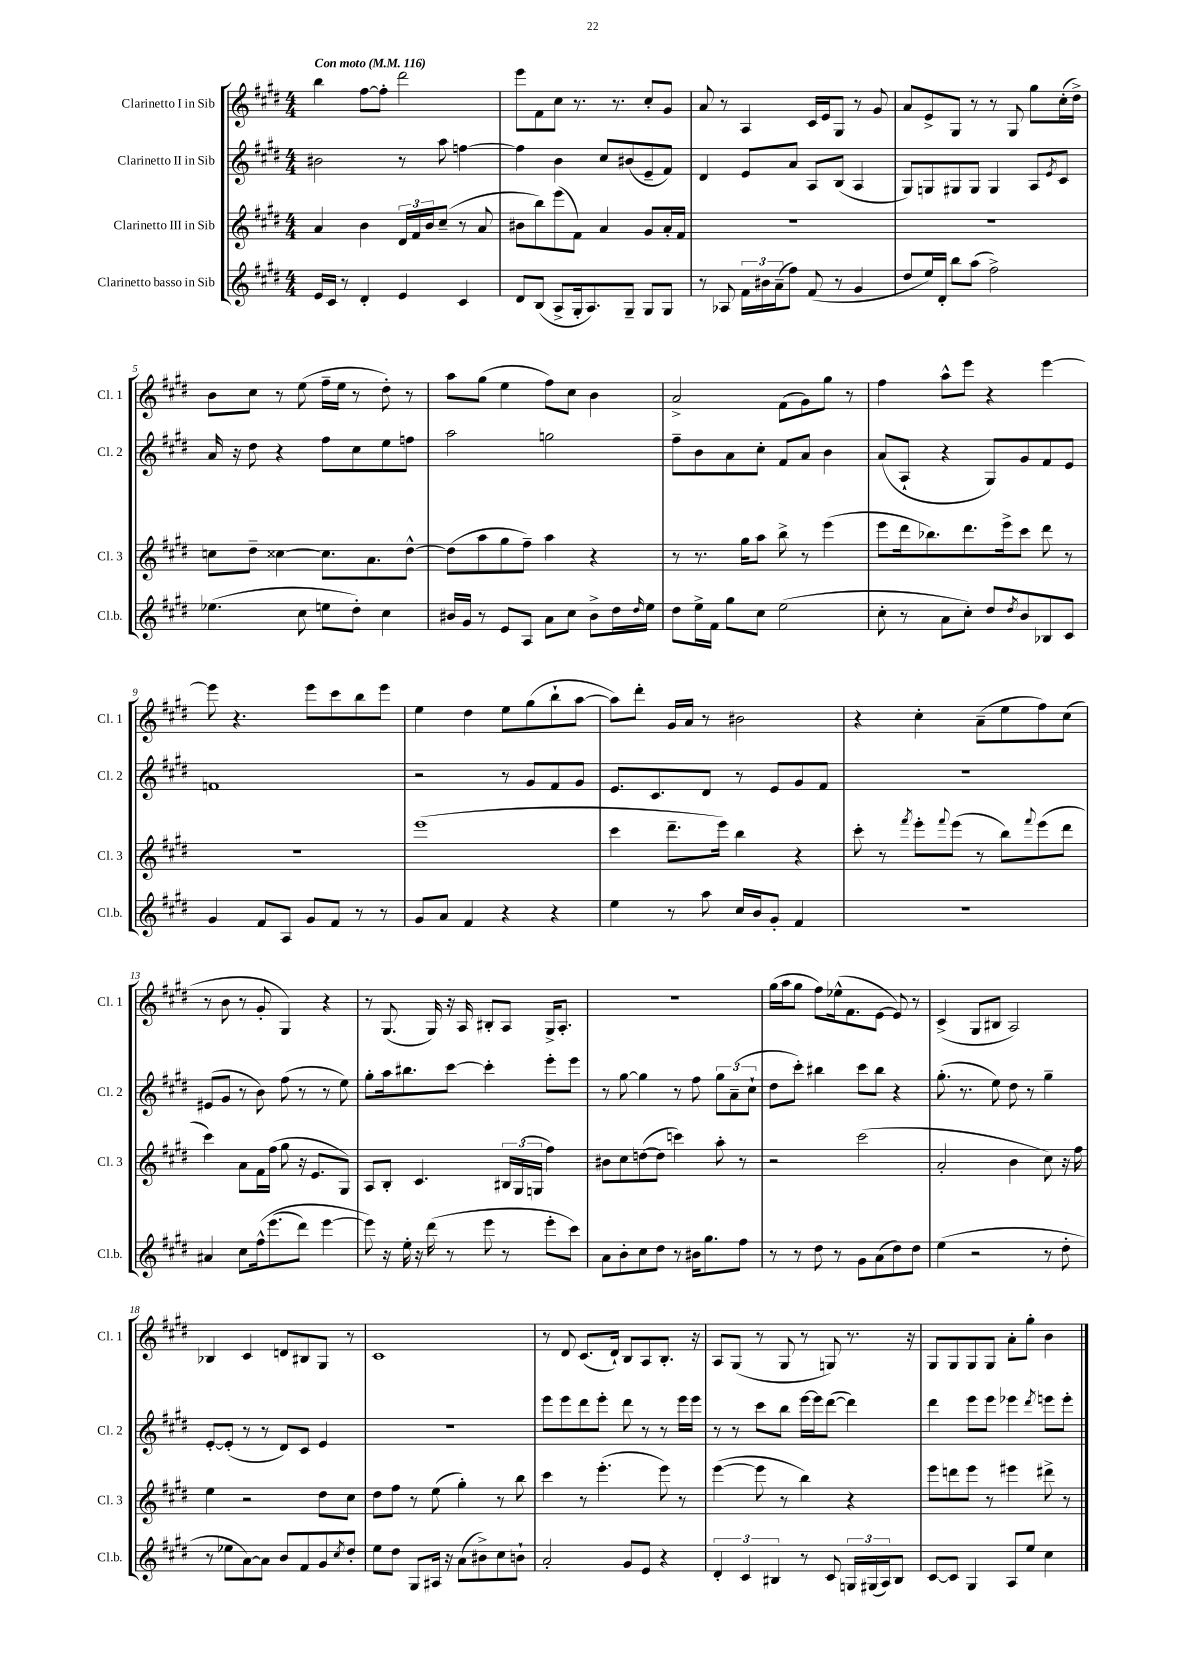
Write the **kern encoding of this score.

**kern	**kern	**kern	**kern
*staff4	*staff3	*staff2	*staff1
*clefG2	*clefG2	*clefG2	*clefG2
*k[f#c#g#d#]	*k[f#c#g#d#]	*k[f#c#g#d#]	*k[f#c#g#d#]
*M4/4	*M4/4	*M4/4	*M4/4
*MM116	*MM116	*MM116	*MM116
16e	4a	2b#	4bb
16c#	.	.	.
8r	.	.	.
4d#'	4b	.	[8ff#
.	.	.	8ff#']
4e	24d#	8r	2ddd#
.	24f#	.	.
.	24b	.	.
.	(8cc#~	8aa	.
4c#	8r	[4ff	.
.	8a	.	.
=	=	=	=
8d#	8b#	4ff]	8eee
(8B	8bb)	.	8f#
8A^	(8eee	4b	8cc#
16G#'	8f#)	.	8.r
8.A)	.	.	.
.	4a	8cc#	.
.	.	.	8.r
8G#~	.	(8b#	.
8G#	8g#	8e~	8cc#'
8G#	16a'	8f#)	8g#
.	16f#	.	.
=	=	=	=
8r	1r	4d#	8a
8A-	.	.	8r
24f#	.	8e	4A
24b#	.	.	.
(24a~	.	.	.
8ff#)	.	8a	.
(8f#	.	8A	16c#
.	.	.	16e
8r	.	(8B	8G#
4g#	.	4A	8r
.	.	.	8g#
=	=	=	=
8dd#	1r	8G#)	8a
16ee)	.	8G	8e^
16d#'	.	.	.
8bb	.	8G#	8G#
(8aa	.	8G#	8r
2ff#^)	.	4G#	8r
.	.	.	8G#
.	.	8A	8gg#
.	.	8qe	.
.	.	8c#	(16cc#'
.	.	.	16dd#^)
=	=	=	=
(4.ee-	8cc	16a	8b
.	.	16r	.
.	8dd#~	8dd#	8cc#
.	[4cc##	4r	8r
8cc#	.	.	(8ee
8ee	8.cc##]	8ff#	16ff#~
.	.	.	16ee
8dd#')	.	8cc#	8r
.	8.a	.	.
4cc#	.	8ee	8dd#')
.	[8dd#^^	8ff	8r
=	=	=	=
16b#	(8dd#]	2aa	8aa
16g#	.	.	.
8r	8aa	.	(8gg#
8e	8gg#	.	4ee
8A	8ff#~)	.	.
8a	4aa	2gg	8ff#)
8cc#	.	.	8cc#
8b#^	4r	.	4b
16dd#	.	.	.
16qqdd#	.	.	.
16ee	.	.	.
=	=	=	=
8dd#	8r	8ff#~	2a^
16ee^	8.r	8b	.
16f#	.	.	.
8gg#	.	8a	.
.	16gg#	.	.
8cc#	8aa	8cc#'	.
(2ee	8bb^	8f#	(8f#
.	8r	8a	8g#)
.	(4eee	4b	8gg#
.	.	.	8r
=	=	=	=
8cc#'	8eee	(8a	4ff#
8r	16ddd#	8A`	.
.	8.bb-)	.	.
8a	.	4r	8aa^^
8cc#')	8.ddd#	.	8eee
8dd#	.	8G#)	4r
.	16eee^	.	.
8qdd#	.	.	.
8b	8ccc#	8g#	.
8B-	8ddd#	8f#	[4eee
8c#	8r	8e	.
=	=	=	=
4g#	1r	1f	8eee]
.	.	.	4.r
8f#	.	.	.
8A	.	.	.
8g#	.	.	8eee
8f#	.	.	8ccc#
8r	.	.	8bb
8r	.	.	8eee
=	=	=	=
8g#	(1eee	2r	4ee
8a	.	.	.
4f#	.	.	4dd#
4r	.	8r	8ee
.	.	8g#	(8gg#
4r	.	8f#	8bb`
.	.	8g#	[8aa
=	=	=	=
4ee	4ccc#	8.e	8aa])
.	.	.	8ddd#'
.	.	8.c#	.
8r	8.ddd#~	.	16g#
.	.	.	16a
8aa	.	8d#	8r
.	16eee)	.	.
16cc#	4bb	8r	2b#
16b	.	.	.
8g#'	.	8e	.
4f#	4r	8g#	.
.	.	8f#	.
=	=	=	=
1r	8ccc#'	1r	4r
.	8r	.	.
.	8qfff#	.	.
.	8eee'	.	4cc#'
.	8qqfff#	.	.
.	(8eee	.	.
.	8r	.	(8a~
.	8bb)	.	8ee
.	8qqfff#	.	.
.	(8eee	.	8ff#)
.	8ddd#	.	(8cc#
=	=	=	=
4a#	4ccc#)	(8e#	8r
.	.	8g#	8b
8cc#	8a	8r	8r
&(16ff#^^	16f#	8b)	8g#'
(8.eee	(16ff#	.	.
.	8gg#	(8ff#	4G#)
8ddd#)	16r	8r	.
.	8.e	.	.
[4eee	.	8r	4r
.	8G#)	8ee)	.
=	=	=	=
8eee]&)	8A	8gg#'	8r
16r	8B'	16aa	(8.G#
16ee'	.	8.bb#	.
16r	4.c#	.	.
(16ddd#	.	.	16G#)
8r	.	[8ccc#	16r
.	.	.	16A
8eee	.	4ccc#']	8B#'
8r	24B#	.	8A
.	(24G#	.	.
.	24G	.	.
8eee'	4ff#)	8eee'	16G#^
.	.	.	8.A'
8ccc#)	.	8eee	.
=	=	=	=
8a	8b#	8r	1r
8b'	8cc#	[8gg#	.
8cc#	([8dd	4gg#]	.
8dd#	8dd]	.	.
8r	4ccc)	8r	.
16b#	.	8ff#	.
8.gg#	.	.	.
.	8aa'	12gg#	.
.	.	(12a~	.
8ff#	8r	.	.
.	.	12cc#`	.
=	=	=	=
8r	2r	8dd#	(16gg#
.	.	.	16aa
8r	.	8ccc#')	8gg#
8dd#	.	4bb#	8ff#)
8r	.	.	(16ee-^^
.	.	.	8.f#
8g#	(2ccc#	8ccc#	.
(8a	.	8bb#	[8e
8dd#)	.	4r	8e])
8dd#	.	.	8r
=	=	=	=
(4ee	2a'	(8.gg#'	(4c#^
.	.	8.r	.
2r	.	.	8G#
.	.	8ee)	8B#
.	4b	8dd#	2A)
.	.	8r	.
8r	8cc#)	4gg#~	.
8dd#'	16r	.	.
.	16ff#	.	.
=	=	=	=
8r	4ee	[8e'	4B-
8ee-	.	(8e']	.
[8a)	2r	8r	4c#
8a]	.	8r	.
8b	.	8d#)	8d
8f#	.	8c#	8B#
8g#	8dd#	4e	8G#
8qcc#	.	.	.
8dd#'	8cc#	.	8r
=	=	=	=
8ee	8dd#	1r	1c#
8dd#	8ff#	.	.
8G#	8r	.	.
16A#	(8ee	.	.
16r	.	.	.
(8a	4gg#')	.	.
8b#^)	.	.	.
8cc#	8r	.	.
8b`	8bb	.	.
=	=	=	=
2a'	4ccc#	8eee	8r
.	.	8eee	8d#
.	8r	8ddd#	(8.c#
.	(4.eee'	8eee'	.
.	.	.	16d#`)
8g#	.	8ddd#	8B
8e	.	8r	8A
4r	8eee)	8r	8.B'
.	8r	16eee	.
.	.	16eee	16r
=	=	=	=
6d#'	([4eee	8r	8A
.	.	8r	(8G#
6c#	.	.	.
.	8eee]	8ccc#	8r
6B#	.	.	.
.	8r	8bb	8G#
8r	4bb)	[16eee	8r
.	.	16eee]	.
8c#	.	([8ddd#	8G)
24G	4r	4ddd#])	8.r
(24G#	.	.	.
24A)	.	.	.
8B#	.	.	.
.	.	.	16r
=	=	=	=
[8c#	8eee	4ddd#	8G#
8c#]	8ddd	.	8G#
4G#	8eee	8eee	8G#
.	8r	8eee	8G#
8A	4eee#	4eee-	8a'
8ee	.	.	8gg#'
.	.	8qddd#	.
4cc#	8ddd#^	8eee	4b
.	8r	8eee'	.
==	==	==	==
*-	*-	*-	*-
